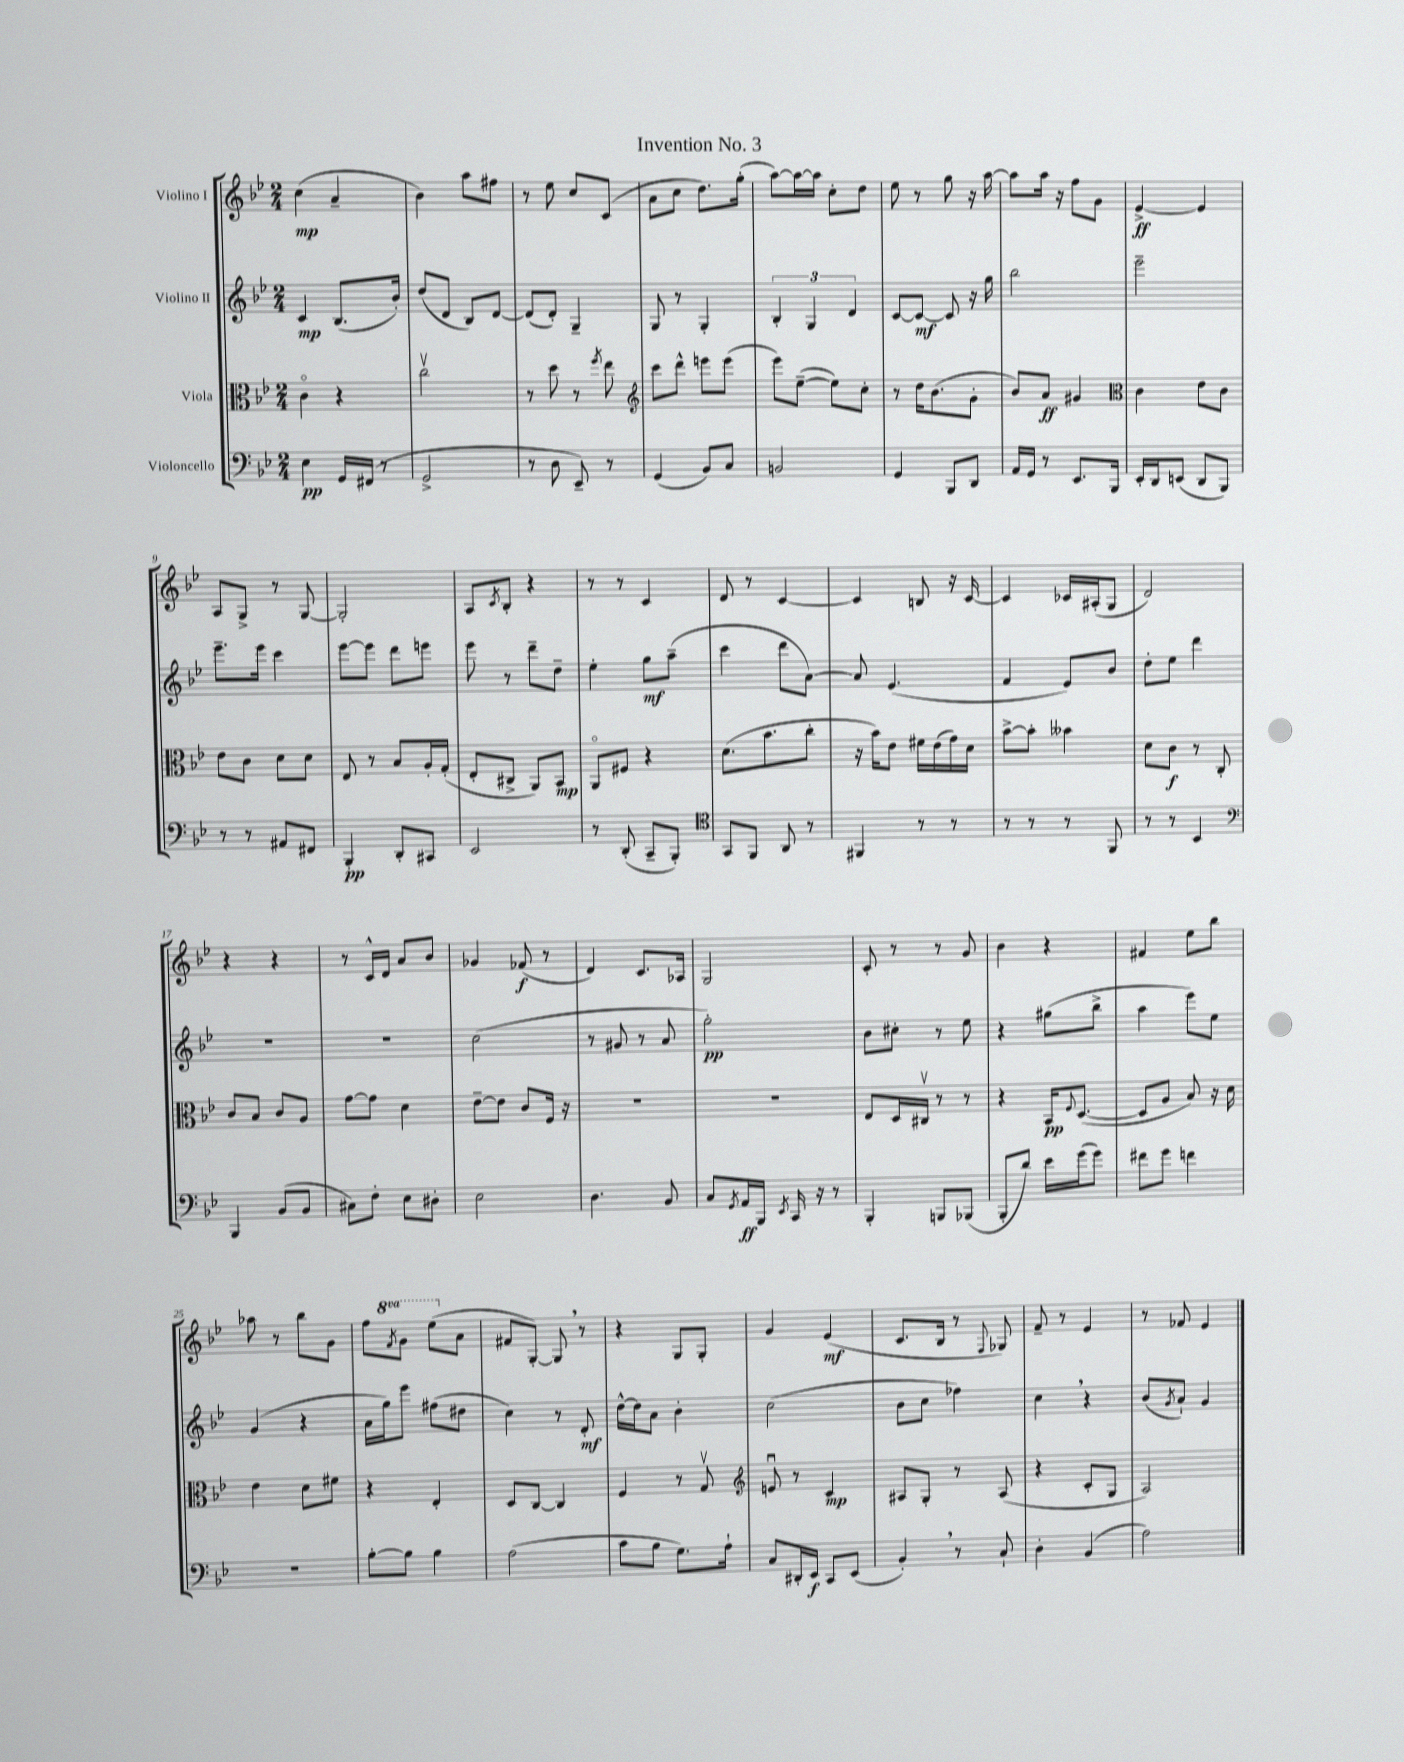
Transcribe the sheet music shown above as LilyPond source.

\header { title = "Invention No. 3" }
<<
\new StaffGroup <<
\new Staff = "s0" \with { instrumentName = "Violino I" } {
    \clef treble \key bes \major \numericTimeSignature \time 2/4 \set Staff.ottavationMarkups = #ottavation-simple-ordinals
    c''4\mp( a'4-- |
    bes'4) a''8 fis''8 |
    r8 ees''8 c''8 c'8( |
    a'8 c''8 d''8.) g''16-.( |
    a''8~) a''16~ a''16 c''8-. d''8 |
    ees''8 r8 g''8 r16 a''16~ |
    a''8 a''16 r16 f''8 g'8 |
    ees'4~->\ff ees'4 |
    a8 g8-> r8 g8~ |
    g2-. |
    a8 \acciaccatura { c'8 } bes8-. r4 |
    r8 r8 c'4 |
    d'8 r8 c'4~ |
    c'4 b8 r16 c'16~ |
    c'4 ces'16 ais16-.( g8 |
    d'2) |
    r4 r4 |
    r8 c'16-^ d'16 a'8 bes'8 |
    ges'4 fes'8\f( r8 |
    d'4) c'8. aes16 |
    g2 |
    c'8-. r8 r8 g'8 |
    bes'4 r4 |
    fis'4 ees''8 bes''8 |
    aes''8 r8 bes''8 g'8 |
    f''8 \ottava #1 \acciaccatura { f''8 } g''8 ees'''8( \ottava #0 a'8 |
    fis'8 g8~-.) g8 \breathe r8 |
    r4 g8 g8-. |
    g'4 ees'4\mf( |
    c'8. bes16 r8 \appoggiatura { f8 } ges8) |
    f'8-- r8 ees'4 |
    r8 fes'8 ees'4 \bar "|." |
}
\new Staff = "s1" \with { instrumentName = "Violino II" } {
    \clef treble \key bes \major \numericTimeSignature \time 2/4
    c'4\mp bes8.( bes'16-.) |
    d''8( d'8 bes8) d'8~ |
    d'8( d'8-.) g4-- |
    g8 r8 g4-. |
    \tuplet 3/2 { bes4-. g4 d'4 } |
    c'8~ c'8~\mf c'8 r16 g''16 |
    bes''2 |
    ees'''2-- |
    ees'''8.-- ees'''16 c'''4 |
    ees'''8~ ees'''8 d'''8 e'''8 |
    ees'''8 r8 d'''8-- d''8-- |
    ees''4-. g''8\mf a''8--( |
    c'''4 d'''8 a'8~) |
    a'8 ees'4.( |
    f'4 ees'8) bes'8 |
    d''8-. ees''8 d'''4 |
    R2 |
    R2 |
    c''2( |
    r8 gis'8 r8 a'8 |
    g''2-.\pp) |
    bes'8 cis''8-. r8 ees''8 |
    r4 gis''8( bes''8-> |
    a''4 ees'''8) ees''8 |
    g'4( r4 |
    a'16 g''16) ees'''8 fis''8( dis''8 |
    c''4) r8 d'8-.\mf |
    d''16~-^ d''16 a'8 bes'4-. |
    c''2( |
    bes'8 c''8 fes''4) |
    c''4 \breathe r4 |
    bes'8( \acciaccatura { g'8 } a'8-!) g'4 \bar "|." |
}
\new Staff = "s2" \with { instrumentName = "Viola" } {
    \clef alto \key bes \major \numericTimeSignature \time 2/4
    c'4\flageolet r4 |
    c''2\upbow |
    r8 d''8 r8 \acciaccatura { f''8 } ees''8 |
    \clef treble c'''8 d'''8-^ e'''8 e'''8( |
    ees'''8) ees''8~--( ees''8) c''8-. |
    r8 d''16 bes'8.( g'8-. |
    bes'8) a'8\ff gis'4 |
    \clef alto c'4 ees'8 c'8 |
    ees'8 c'8 d'8 d'8 |
    ees8 r8 bes8 a16-. g16-.( |
    ees8-. cis8-> a,8) bes,8\mp |
    a,8\flageolet fis8 r4 |
    d'8.( bes'8. c''8-. |
    r16 bes'16) ees'8 fis'16 ees'16( g'16) d'16 |
    bes'8~-> bes'8-. beses'4 |
    d'8 c'8\f r8 c8-. |
    c'8 bes8 c'8 a8 |
    g'8~ g'8 d'4 |
    ees'8~-- ees'8 c'8 f16 r16 |
    R2 |
    R2 |
    ees8 d16 cis16\upbow r8 r8 |
    r4 bes,16\pp \appoggiatura { f8 } d8.~( |
    d8 a8 bes8) r16 d'16 |
    ees'4 d'8 fis'8 |
    r4 ees4-. |
    d8 c8~ c4 |
    f4 r8 g8\upbow |
    \clef treble e'8\downbow r8 c'4\mp |
    ais8 g8-. r8 ais8( |
    r4 c'8-. g8 |
    a2) \bar "|." |
}
\new Staff = "s3" \with { instrumentName = "Violoncello" } {
    \clef bass \key bes \major \numericTimeSignature \time 2/4
    ees4\pp g,16 fis,16( r8 |
    g,2-> |
    r8 d8 ees,8--) r8 |
    g,4( bes,8) c8 |
    b,2 |
    g,4 bes,,8 d,8 |
    a,16 g,16 r8 ees,8. bes,,16 |
    ees,16-. d,16 e,8( d,8 bes,,8) |
    r8 r8 ais,8 fis,8 |
    bes,,4-.\pp d,8-. cis,8 |
    ees,2 |
    r8 d,8-.( c,8-- bes,,8-.) |
    \clef tenor g,8 f,8 a,8 r8 |
    fis,4 r8 r8 |
    r8 r8 r8 f,8 |
    r8 r8 bes,4 |
    \clef bass bes,,4 bes,8( bes,8 |
    cis8) f8-. ees8 dis8-. |
    ees2 |
    d4. bes,8 |
    c8 \acciaccatura { g,8 } a,16\ff bes,,16 \acciaccatura { ees,8 } c,16 r16 r8 |
    bes,,4-. b,,8 bes,,8( |
    bes,,8-. d'8) ees'16 g'16( g'8) |
    fis'8 g'8 f'4 |
    R2 |
    bes8~-. bes8 bes4 |
    a2( |
    c'8 bes8 g8.) a16-! |
    c8 dis,16-. ees,16\f c,8 ees,8( |
    bes,4-.) \breathe r8 c8-! |
    d4-. bes,4( |
    a2) \bar "|." |
}
>>
>>
